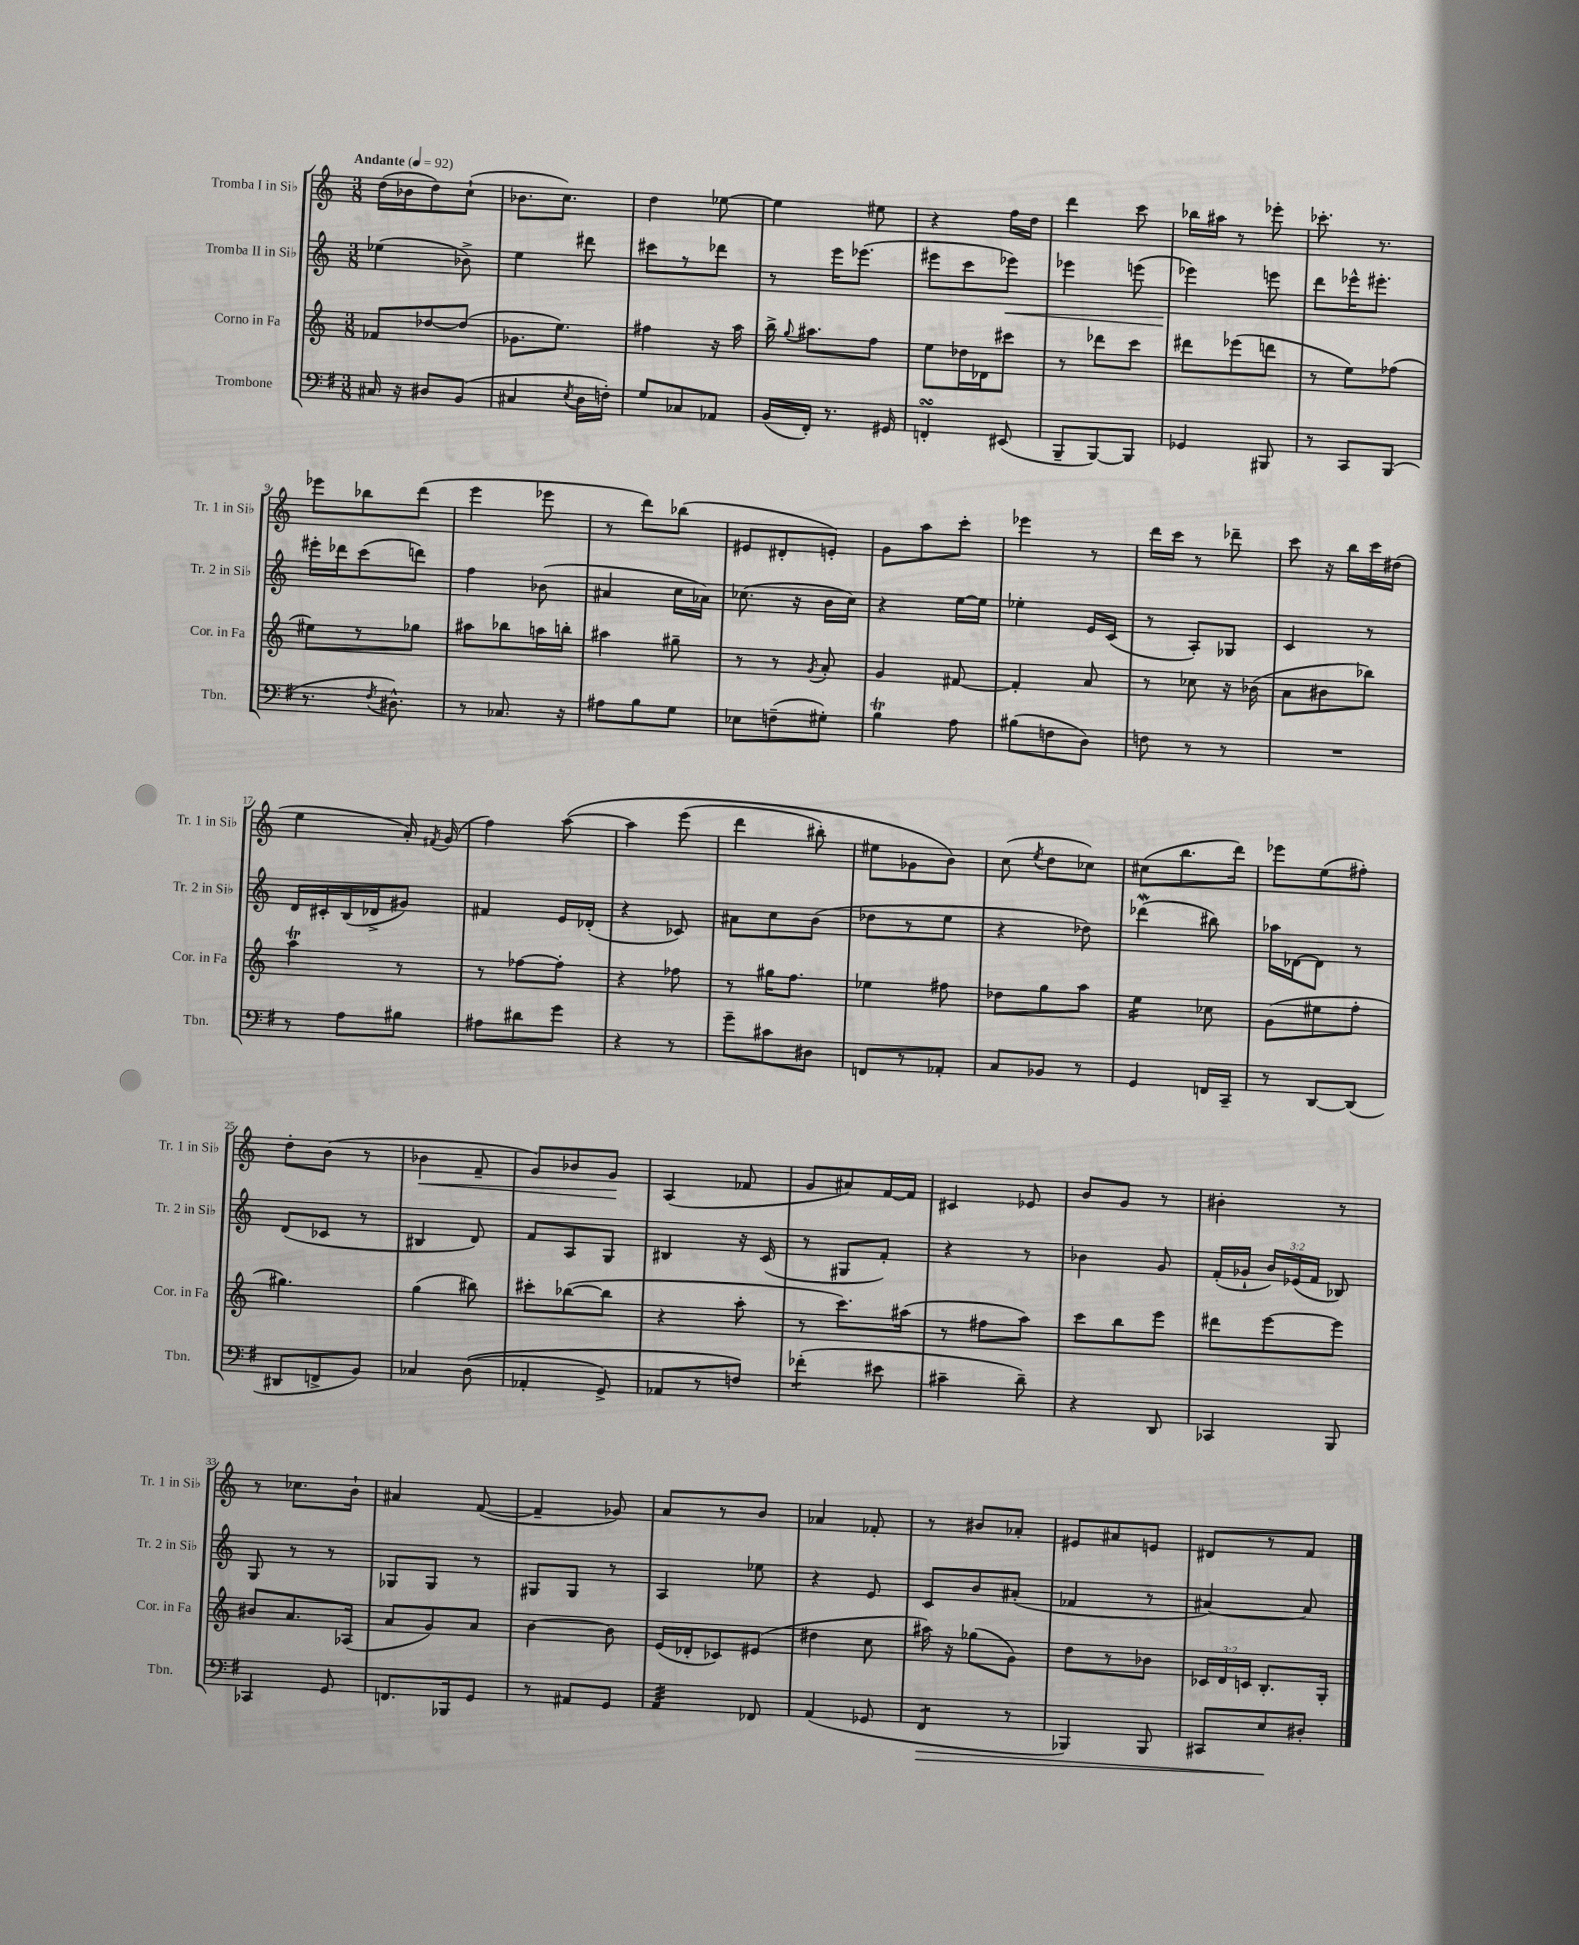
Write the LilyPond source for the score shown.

<<
\new StaffGroup <<
\new Staff = "s0" \with { instrumentName = "Tromba I in Sib" shortInstrumentName = "Tr. 1 in Sib" } {
    \clef treble \key c \major \numericTimeSignature \time 3/8 \tempo "Andante" 4 = 92
    \autoBeamOff d''16[( bes'16 d''8) c''8]-!( |
    bes'8.[ c''8.]) |
    d''4 ees''8~ |
    ees''4 eis''8 |
    r4 f''16[ d''16] |
    d'''4 c'''8 |
    bes''16[ ais''16] r8 ees'''8-. |
    ces'''8.-. r8. |
    ees'''8[ bes''8 d'''8]( |
    e'''4 ees'''8 |
    r8 d'''8[) bes''8]( |
    eis'8[ dis'8-. e'8]-.) |
    g'8[ a''8 c'''8]-. |
    ees'''4 r8 |
    d'''16[ c'''16] r8 des'''8-- |
    c'''8 r16 b''16[ c'''16 dis''16]( |
    e''4 a'16-.) \acciaccatura { fis'8 } g'16( |
    f''4) a''8~\( |
    a''4 e'''8( |
    d'''4 bis''8-.) |
    eis''8[ ges'8 b'8]\) |
    c''8( \acciaccatura { e''8 } d''8[ ces''8]) |
    cis''8[( b''8. d'''16]) |
    ees'''8[ e''8( fis''8]-.) |
    d''8[-. b'8]( r8 |
    bes'4\< f'8-- |
    g'8[) bes'8 g'8]\! |
    a4( fes'8 |
    g'8[ ais'8) f'16~ f'16] |
    cis'4 ees'8 |
    b'8[ g'8] r8 |
    bis'4-. r8 |
    r8 ces''8.[ b'16]-! |
    ais'4 f'8~( |
    f'4-- ges'8) |
    a'8[ r8 b'8] |
    aes'4 fes'8-. |
    r8 bis'8[ aes'8]-. |
    eis'8[ ais'8 e'8] |
    dis'8[ r8 f'8] \bar "|." |
}
\new Staff = "s1" \with { instrumentName = "Tromba II in Sib" shortInstrumentName = "Tr. 2 in Sib" } {
    \clef treble \key c \major \numericTimeSignature \time 3/8 \override Staff.TupletNumber.text = #tuplet-number::calc-fraction-text
    \autoBeamOff ees''4( bes'8->) |
    e''4 dis'''8 |
    cis'''8[ r8 des'''8] |
    r8 e'''16[ ees'''8.]( |
    eis'''8[ c'''8 ees'''8]\<) |
    ees'''4 e'''8( |
    ees'''4\!) e'''8 |
    d'''8[ ees'''16-^ eis'''8.]-. |
    eis'''16[-. des'''16 c'''8( d'''8]) |
    f''4 bes'8( |
    ais'4 c''16[ aes'16]) |
    ces''8.( r16 b'16[ ces''16]) |
    r4 e''16[~ e''16] |
    ees''4-. e'16[ c'16]( |
    r8 a8[-.) ges8] |
    c'4 r8 |
    d'16[ cis'16-. b16( des'16-> gis'8]) |
    fis'4 e'16[ des'16]-.( |
    r4 ces'8) |
    ais'8[ c''8 b'8]( |
    des''8[ r8 e''8] |
    r4 des''8) |
    des'''4\mordent( bis''8) |
    aes''16[ des'16~ des'8] r8 |
    d'8[( ces'8] r8 |
    bis4 d'8) |
    f'8[ a8 g8] |
    bis4 r16 c'16( |
    r8 gis8[ f'8]-.) |
    r4 r8 |
    bes'4 g'8 |
    f'16[-.( ges'16]-! \tuplet 3/2 { b'16[) ees'16( f'16] } bes8) |
    g8 r8 r8 |
    ges8[ ges8] r8 |
    gis8[ gis8] r8 |
    a4 ees''8 |
    r4 e'8 |
    c'8[ b'8 ais'8]-.( |
    fes'4 r8 |
    ais'4~) ais'8 \bar "|." |
}
\new Staff = "s2" \with { instrumentName = "Corno in Fa" shortInstrumentName = "Cor. in Fa" } {
    \clef treble \key c \major \numericTimeSignature \time 3/8 \override Staff.TupletNumber.text = #tuplet-number::calc-fraction-text
    \autoBeamOff fes'8[ des''8~ des''8]( |
    ges'8.[ e''8.]) |
    fis''4 r16 a''16 |
    b''16-> \appoggiatura { g''8 } ais''8.[ f''8] |
    e''8[ des''16 des'16 cis'''8] |
    r8 des'''8[ c'''8] |
    dis'''8[ ees'''8( d'''8] |
    r8 e''8[) fes''8]( |
    eis''8[) r8 ges''8] |
    ais''8[ bes''8 a''16 b''16]-. |
    ais''4 gis''8-- |
    r8 r8 \acciaccatura { g'8 } a'8-. |
    g'4 fis'8~ |
    fis'4-. a'8 |
    r8 ces''8 r16 bes'16( |
    a'8[ bis'8 bes''8]) |
    a''4\trill r8 |
    r8 fes''8[~ fes''8]-. |
    r4 fes''8 |
    r8 gis''16[ f''8.] |
    ees''4 fis''8 |
    des''8[ g''8 a''8] |
    e''4:16 ces''8 |
    g'8[( eis''8 f''8]-. |
    gis''4.) |
    g''4( bis''8) |
    cis'''8[-. bes''8~( bes''8] |
    r4 a''8-. |
    r8 c'''8.[) ais''16]( |
    r8 fis''8[ a''8]) |
    c'''8[ b''8 e'''8] |
    dis'''8[ e'''8~ e'''8] |
    bis'8[ a'8. aes16]( |
    a'8[ g'8) a'8] |
    b'4~ b'8 |
    e'16[( des'16-. ces'8) eis'8]( |
    dis''4 c''8 |
    ais''16) r16 ges''8[( g'8]) |
    d''8[ r8 bes'8] |
    \tuplet 3/2 { ces'16[ d'16 c'16] } b8.[-. g16]-. \bar "|." |
}
\new Staff = "s3" \with { instrumentName = "Trombone" shortInstrumentName = "Tbn." } {
    \clef bass \key g \major \numericTimeSignature \time 3/8
    \autoBeamOff cis16 r16 dis8[ b,8]( |
    cis4 \acciaccatura { e8 } d16[ f16]-.) |
    g8[ ces8 aes,8] |
    b,16[( fis,16]-.) r8. gis,16 |
    f,4-.\turn eis,8( |
    b,,8[-- b,,8~) b,,8] |
    ges,4 bis,,8 |
    r8 c,8[ b,,8]( |
    r8. \acciaccatura { fis8 } dis8.-^) |
    r8 ces8. r16 |
    ais8[ b8 g8] |
    ees8[ f8--( gis8]-.) |
    b4\trill a8 |
    bis8[( f8 d8]) |
    f8 r8 r8 |
    R4. |
    r8 a8[ bis8] |
    ais8[ dis'8 g'8] |
    r4 r8 |
    g'8[-- cis'8 dis8] |
    f,8[ r8 aes,8]-. |
    c8[ bes,8] r8 |
    g,4 f,16[ c,16]-- |
    r8 d,8[~ d,8]( |
    dis,8[ f,8-> b,8]) |
    ces4 d8(\( |
    aes,4-. g,8->) |
    aes,8[ r8 f8]\) |
    fes'4:8-.( eis'8 |
    cis'4-- d'8--) |
    r4 d,8 |
    ces,4 b,,8 |
    ces,4 g,8 |
    f,8.[ bes,,16 g,8] |
    r8 ais,8[ g,8] |
    a,4:32 fes,8 |
    a,4( ges,8 |
    fis,4:8\> r8 |
    bes,,4) bes,,8 |
    cis,8[ e8\! dis8]-. \bar "|." |
}
>>
>>
